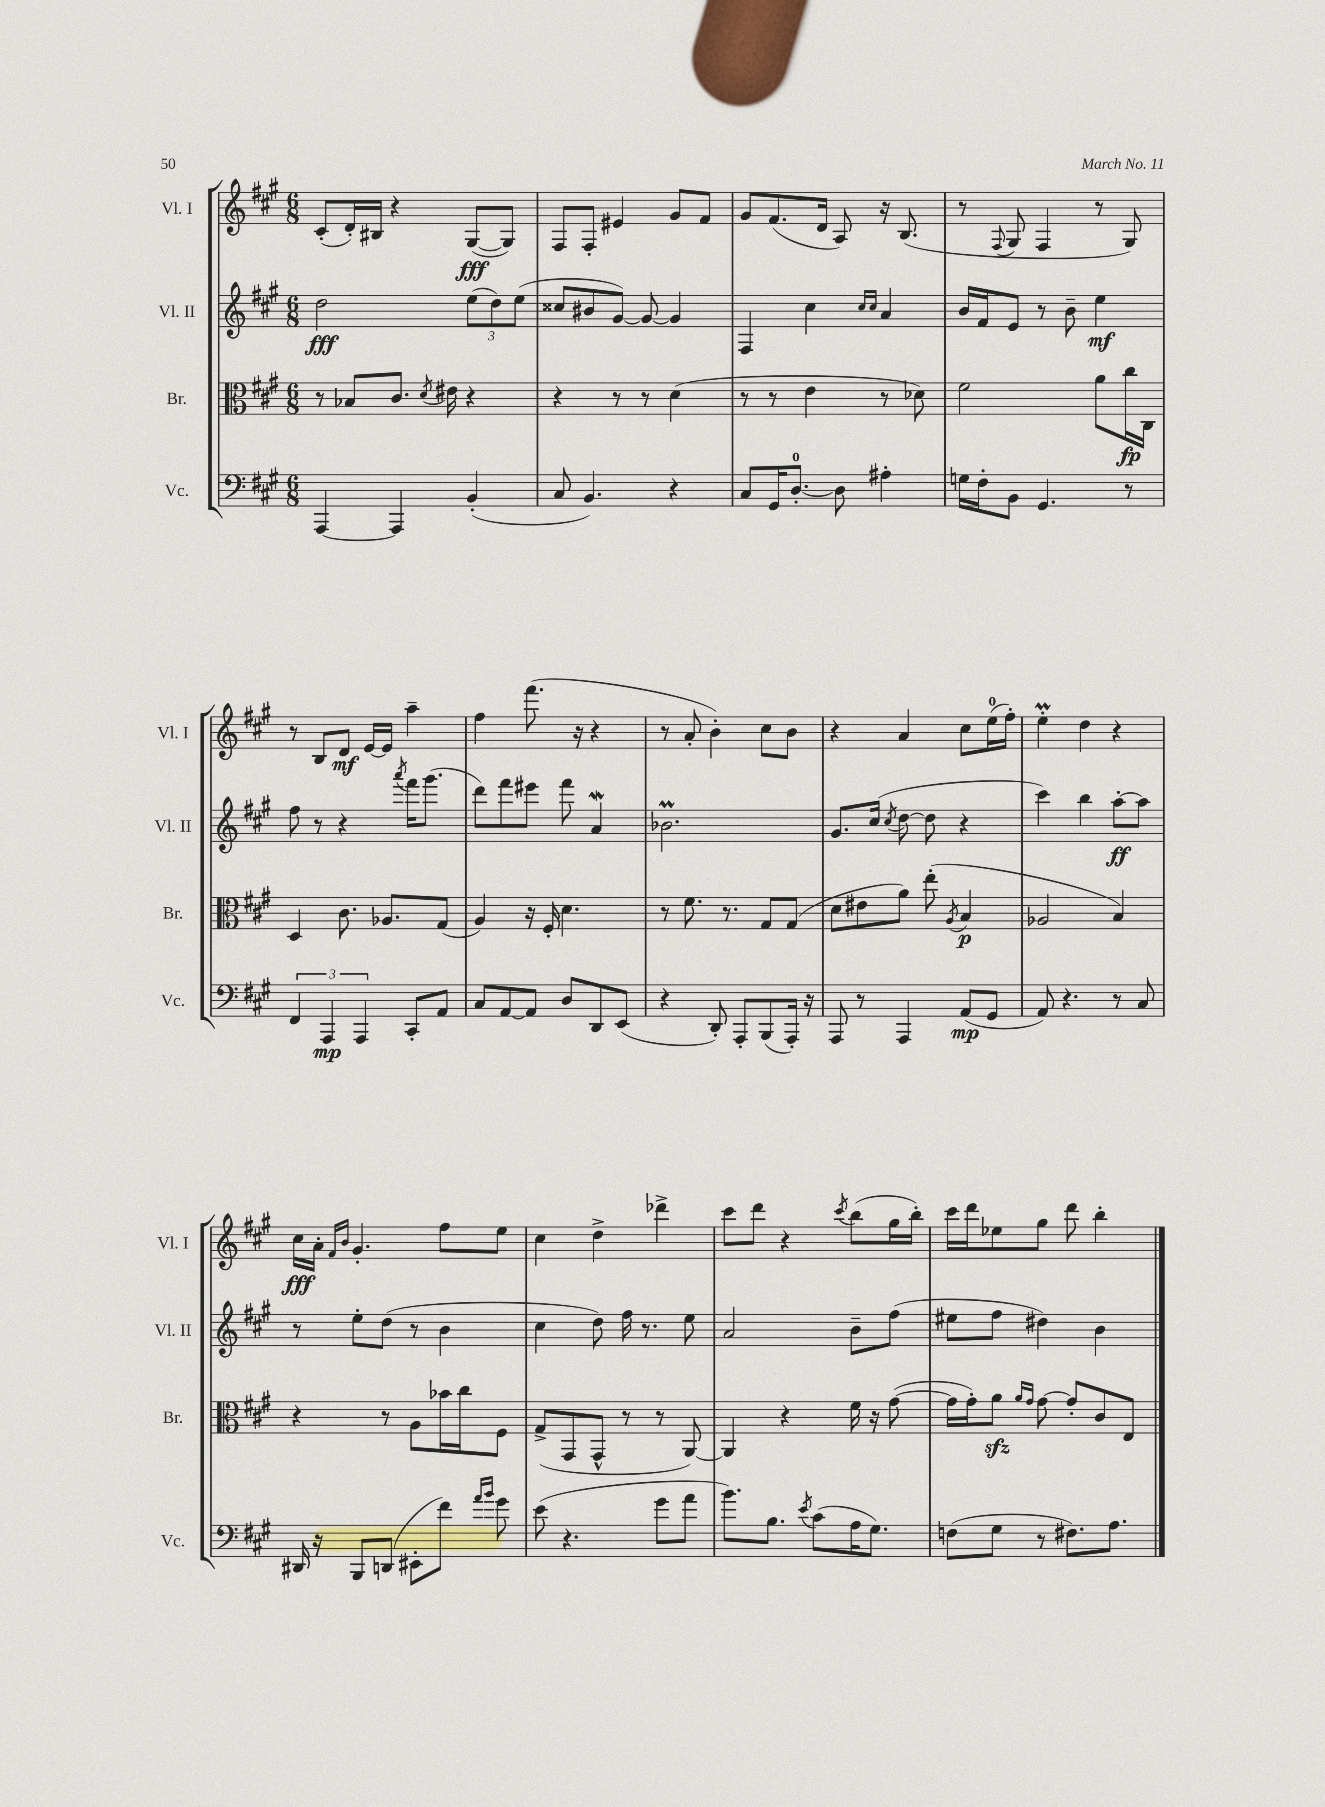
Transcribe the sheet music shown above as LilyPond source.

<<
\new StaffGroup <<
\new Staff = "s0" \with { instrumentName = "Vl. I" shortInstrumentName = "Vl. I" } {
    \clef treble \key a \major \numericTimeSignature \time 6/8
    \autoBeamOff cis'8[-.( d'16-.) bis16] r4 gis8[~\fff( gis8]) |
    fis8[ fis8]-. eis'4 gis'8[ fis'8] |
    gis'8[ fis'8.( d'16] a8) r16 b8.( |
    r8 \appoggiatura { fis8 } gis8 fis4 r8 gis8) |
    r8 b8[ d'8]\mf e'16[~ e'16] a''4-- |
    fis''4 fis'''8.( r16 r4 |
    r8 a'8-. b'4-.) cis''8[ b'8] |
    r4 a'4 cis''8[ e''16-0( fis''16]-.) |
    e''4-.\prall d''4 r4 |
    cis''16[\fff a'16]-. \grace { fis'16[ b'16] } gis'4.-. fis''8[ e''8] |
    cis''4 d''4-> des'''4-> |
    cis'''8[ d'''8] r4 \acciaccatura { cis'''8 } b''8[( gis''16 b''16]-.) |
    cis'''16[ d'''16 ees''8 gis''8] d'''8 b''4-. \bar "|." |
}
\new Staff = "s1" \with { instrumentName = "Vl. II" shortInstrumentName = "Vl. II" } {
    \clef treble \key a \major \numericTimeSignature \time 6/8
    \autoBeamOff d''2\fff \tuplet 3/2 { e''8[( d''8) e''8]( } |
    cisis''8[ bis'8 gis'8]~) gis'8~ gis'4 |
    fis4 cis''4 \grace { cis''16[ cis''16] } a'4 |
    b'16[ fis'16 e'8] r8 b'8-- e''4\mf |
    fis''8 r8 r4 \acciaccatura { a'''8 } fis'''16[ gis'''8.]( |
    d'''8[) fis'''8 eis'''8] fis'''8 a'4\mordent |
    bes'2.\prall |
    gis'8.[ cis''16]( \acciaccatura { cis''8 } d''8~ d''8 r4 |
    cis'''4) b''4 a''8[~-.\ff a''8] |
    r8 e''8[-. d''8]( r8 b'4 |
    cis''4 d''8) fis''16 r8. e''8 |
    a'2 b'8[-- fis''8]( |
    eis''8[ fis''8] dis''4) b'4 \bar "|." |
}
\new Staff = "s2" \with { instrumentName = "Br." shortInstrumentName = "Br." } {
    \clef alto \key a \major \numericTimeSignature \time 6/8
    \autoBeamOff r8 bes8[ cis'8.] \acciaccatura { d'8 } eis'16 r4 |
    r4 r8 r8 d'4( |
    r8 r8 e'4 r8 des'8) |
    fis'2 a'8[ cis''16\fp cis16] |
    d4 cis'8. aes8.[ gis8]( |
    a4) r16 fis16-. d'4. |
    r8 fis'8. r8. gis8[ gis8]( |
    d'8[ eis'8 a'8]) e''8-.( \acciaccatura { a8 } b4\p |
    aes2 b4) |
    r4 r8 a8[ bes'16 cis''16 fis8] |
    gis8[->( gis,8 gis,8]-^ r8 r8 a,8~) |
    a,4 r4 fis'16 r16 gis'8~( |
    gis'16[ gis'16-.) a'8]\sfz \grace { a'16[ gis'16] } gis'8~ gis'8[-. cis'8 e8] \bar "|." |
}
\new Staff = "s3" \with { instrumentName = "Vc." shortInstrumentName = "Vc." } {
    \clef bass \key a \major \numericTimeSignature \time 6/8
    \autoBeamOff a,,4~ a,,4 b,4-.( |
    cis8 b,4.) r4 |
    cis8[ gis,16 d8.]-0~-. d8 ais4-. |
    g16[ fis16-. b,8] gis,4. r8 |
    \tuplet 3/2 { fis,4 a,,4\mp a,,4 } cis,8[-. a,8] |
    cis8[ a,8~ a,8] d8[ d,8 e,8]( |
    r4 d,8-.) a,,8[-. b,,8( a,,16]-.) r16 |
    a,,8 r8 a,,4 a,8[\mp( gis,8] |
    a,8) r4. r8 cis8 |
    dis,16 r16 b,,8[ d,8]( eis,8[-. fis'8]) \grace { a'16[ b'16] } gis'8 |
    e'8( r4. gis'8[ a'8] |
    b'8.[) b8.] \acciaccatura { e'8 } cis'8[( a16 gis8.]) |
    f8[( gis8] r8 fis8.[) a8.] \bar "|." |
}
>>
>>
\layout { \context { \Score \remove "Bar_number_engraver" } }
